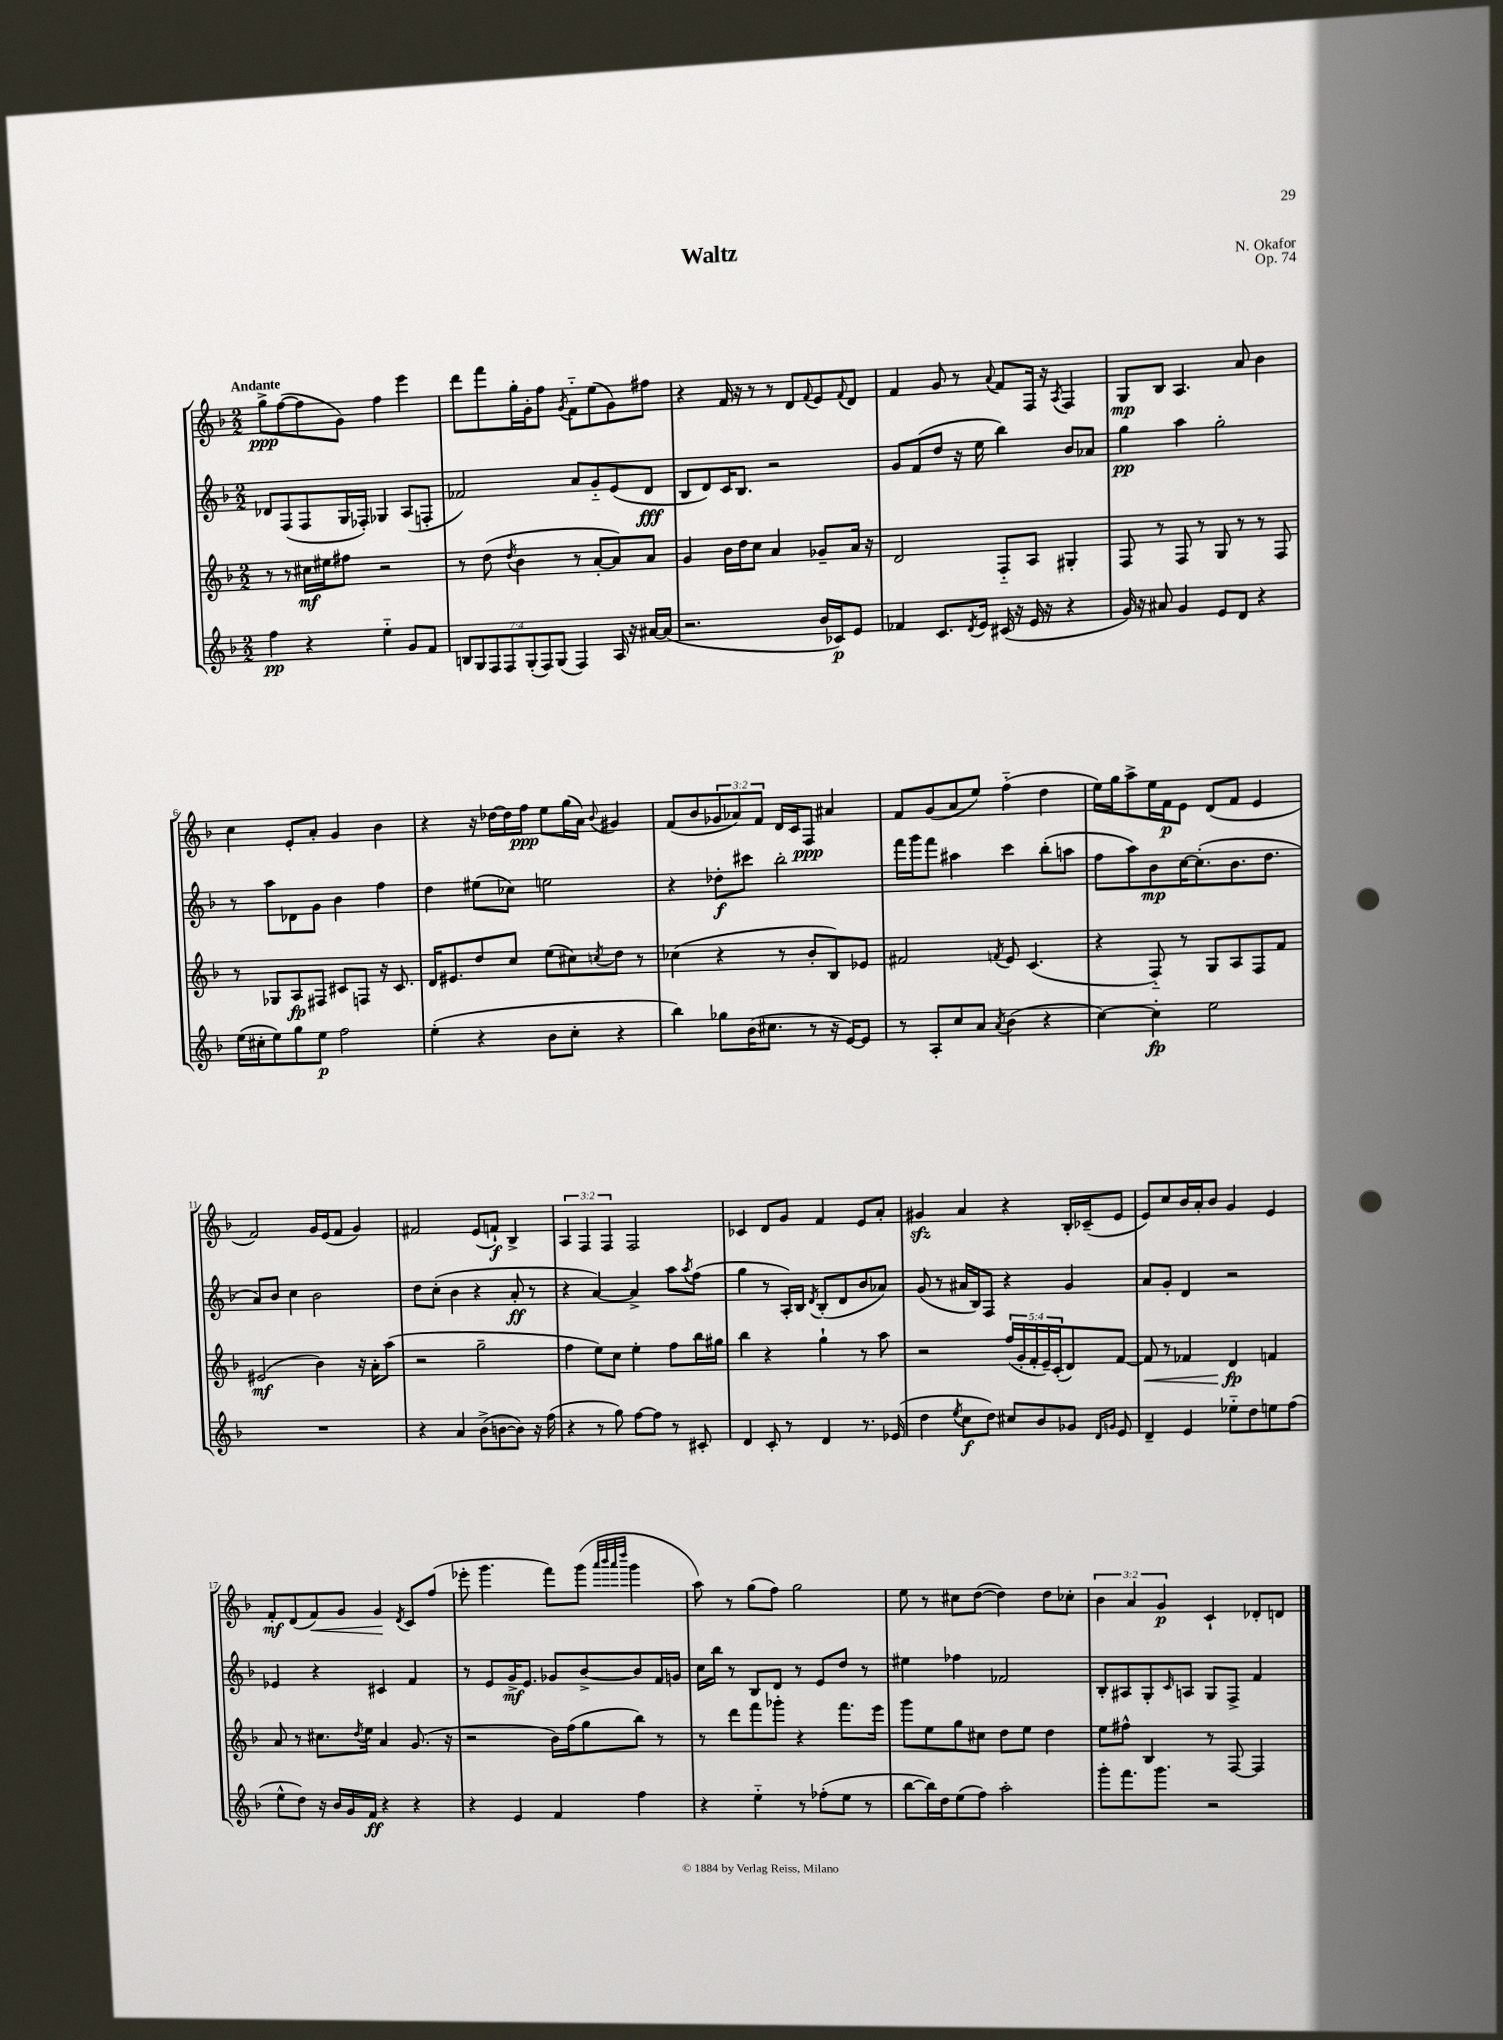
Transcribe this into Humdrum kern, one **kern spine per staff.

**kern	**dynam	**kern	**dynam	**kern	**dynam	**kern	**dynam
*part4	*part4	*part3	*part3	*part2	*part2	*part1	*part1
*staff4	*staff4	*staff3	*staff3	*staff2	*staff2	*staff1	*staff1
*clefG2	*	*clefG2	*	*clefG2	*	*clefG2	*
*k[b-]	*	*k[b-]	*	*k[b-]	*	*k[b-]	*
*M2/2	*	*M2/2	*	*M2/2	*	*M2/2	*
=1	=1	=1	=1	=1	=1	=1	=1
!	!	!	!	!	!	!LO:TX:a:B:t=Andante	!
4ff\	pp	8r	.	8d-X/L	.	8gg^\L	ppp
.	.	8r	.	(8F/	.	([8ff\	.
4r	.	16cc#X\LL	mf	8F/	.	8ff\]	.
.	.	16ee#X\J	.	.	.	.	.
.	.	8ff#X\J	.	16G/L	.	8g\J)	.
.	.	.	.	16F-X'/JJ)	.	.	.
4ee\	.	2r	.	4G-X/	.	4ff\	.
8g/L	.	.	.	(8A/L	.	4eee\	.
8f/J	.	.	.	8Fn'/J	.	.	.
=2	=2	=2	=2	=2	=2	=2	=2
14Bn/L	.	8r	.	2f-X/)	.	8ddd\L	.
14G/	.	.	.	.	.	.	.
.	.	(8dd\	.	.	.	8fff\	.
14F/	.	.	.	.	.	.	.
14F/	.	.	.	.	.	.	.
.	.	8qdd/	.	.	.	.	.
.	.	4b-\	.	.	.	16gg'\L	.
(14G'/	.	.	.	.	.	.	.
.	.	.	.	.	.	16g'\J	.
14F/)	.	.	.	.	.	.	.
.	.	.	.	.	.	8ff\J	.
(14G/J	.	.	.	.	.	.	.
.	.	.	.	.	.	8qg/	.
4F/)	.	8r	.	8a/L	.	8f\L	.
.	.	[8a'/L	.	8g/	.	(8ee\	.
16A/	.	8a/])	.	(8e/	.	8g\)	.
16r	.	.	.	.	.	.	.
[16a#X/LL	.	8a/J	.	8d/J	fff	8ff#X\J	.
(16a#/JJ]	.	.	.	.	.	.	.
=3	=3	=3	=3	=3	=3	=3	=3
2.r	.	4g/	.	8B-/L	.	4r	.
.	.	.	.	8d/)	.	.	.
.	.	16b-\LL	.	16c/K	.	16f/	.
.	.	16dd\J	.	8.B-/J	.	16r	.
.	.	8cc\J	.	.	.	8r	.
.	.	4a/	.	2r	.	8r	.
.	.	.	.	.	.	8d/L	.
.	.	.	.	.	.	8qqf/	.
16b-/LL	.	8g-X~/L	.	.	.	8e/	.
16c-X/J)	p	.	.	.	.	.	.
.	.	.	.	.	.	8qqf/	.
8e/J	.	16a/Jk	.	.	.	8d/J	.
.	.	16r	.	.	.	.	.
=4	=4	=4	=4	=4	=4	=4	=4
4f-X/	.	2d/	.	8g/L	.	4f/	.
.	.	.	.	(8f/	.	.	.
8.c/L	.	.	.	8dd/J	.	8g/	.
.	.	.	.	16r	.	8r	.
8qd/	.	.	.	.	.	.	.
16e/Jk	.	.	.	16ee\	.	.	.
.	.	.	.	.	.	8qqa/	.
(16c#X/	.	8F/L	.	4bb-\)	.	8f/L	.
16r	.	.	.	.	.	.	.
16e/	.	8A/J	.	.	.	16F/Jk	.
16r	.	.	.	.	.	16r	.
.	.	.	.	.	.	8qA/	.
4r	.	4G#X'/	.	8b-/L	.	4F/	.
.	.	.	.	8a-X/J	.	.	.
=5	=5	=5	=5	=5	=5	=5	=5
16g/)	.	8F/	.	4gg\	pp	8G/L	mp
16r	.	.	.	.	.	.	.
8a#X/	.	8r	.	.	.	8B-/J	.
4g/	.	8F/	.	4aa\	.	4.A/	.
.	.	8r	.	.	.	.	.
8e/L	.	8G/	.	2gg'\	.	.	.
8d/J	.	8r	.	.	.	8a/	.
4r	.	8r	.	.	.	4b-\	.
.	.	8F/	.	.	.	.	.
!!LO:LB:g=z
=6	=6	=6	=6	=6	=6	=6	=6
(16ee\LL	.	8r	.	8r	.	4cc\	.
16cc#X'\J	.	.	.	.	.	.	.
8ee\)	.	8G-X/L	.	8aa\L	.	.	.
8gg\	.	8A/	fp	8d-X\	.	8e'/L	.
8ee\J	p	8F#X/J	.	8g\J	.	8a'/J	.
2ff\	.	8c#X/L	.	4b-\	.	4g/	.
.	.	8Fn/J	.	.	.	.	.
.	.	16r	.	4ff\	.	4b-\	.
.	.	8.c#/	.	.	.	.	.
=7	=7	=7	=7	=7	=7	=7	=7
(4ee'\	.	16d/KL	.	4dd\	.	4r	.
.	.	8.e#X/	.	.	.	.	.
4r	.	8dd/	.	(8ee#X\L	.	16r	.
.	.	.	.	.	.	[16dd-X\LL	.
.	.	8cc/J	.	8cc-X\J)	.	16dd-\]	.
.	.	.	.	.	.	16ff\JJ	ppp
8b-\L	.	(8ee\L	.	2een\	.	8ee\L	.
8cc'\J	.	8cc#X\)	.	.	.	(16gg\L	.
.	.	.	.	.	.	16a\JJ)	.
.	.	8qccn/	.	.	.	8qqb-/	.
4r	.	8dd\J	.	.	.	4g#X/	.
.	.	8r	.	.	.	.	.
=8	=8	=8	=8	=8	=8	=8	=8
4bb-\)	.	(4cc-X\	.	4r	.	(8f/L	.
.	.	.	.	.	.	8b-/	.
8gg-X\L	.	4r	.	8dd-X'\L	f	12g-X/	.
.	.	.	.	.	.	12a-X/)	.
(16b-\K	.	.	.	8ccc#X\J	.	.	.
.	.	.	.	.	.	12f/J	.
8.cc#X\J	.	.	.	.	.	.	.
.	.	8r	.	2bb-'\	.	16d/LL	.
.	.	.	.	.	.	16c/J	.
8r	.	8b-'/L	.	.	.	8F/J	ppp
16r	.	8B-/)	.	.	.	4a#X/	.
[16e/KL)	.	.	.	.	.	.	.
8e/J]	.	8e-X/J	.	.	.	.	.
=9	=9	=9	=9	=9	=9	=9	=9
8r	.	2f#X/	.	16fff\LL	.	8f/L	.
.	.	.	.	16ggg\J	.	.	.
8A'/L	.	.	.	8fff\J	.	(8g/	.
8cc/	.	.	.	4aa#X\	.	8a/	.
8a/J	.	.	.	.	.	8ee/J)	.
8qa/	.	8qfn/	.	.	.	.	.
(4b-\	.	8e/	.	4ccc\	.	(4ff\	.
.	.	(4.c/	.	.	.	.	.
4r	.	.	.	(8bb-'\L	.	4dd\	.
.	.	.	.	8aan\J	.	.	.
=10	=10	=10	=10	=10	=10	=10	=10
[4cc\)	.	4r	.	8ff\L	.	16ee\LL)	.
.	.	.	.	.	.	16gg\J	.
.	.	.	.	8aa\)	.	8aa^\	.
4cc'\]	fp	8F/)	.	8b-\	mp	16ee\L	.
.	.	.	.	.	.	16f\J	p
.	.	8r	.	[16cc\K	.	8e\J	.
.	.	.	.	(8.cc'\]	.	.	.
2ee\	.	8G/L	.	.	.	(8d/L	.
.	.	8A/	.	8.b-\	.	8f/J	.
.	.	8F/	.	.	.	4e/	.
.	.	.	.	8.dd\J	.	.	.
.	.	8f/J	.	.	.	.	.
!!LO:LB:g=z
=11	=11	=11	=11	=11	=11	=11	=11
1r	.	(2e#X/	mf	8a/L)	.	2f/)	.
.	.	.	.	8b-/J	.	.	.
.	.	.	.	4cc\	.	.	.
.	.	4b-\)	.	2b-\	.	16g/LL	.
.	.	.	.	.	.	(16e/J	.
.	.	.	.	.	.	8f/J	.
.	.	16r	.	.	.	4g/)	.
.	.	16a'\KL	.	.	.	.	.
.	.	(8aa\J	.	.	.	.	.
=12	=12	=12	=12	=12	=12	=12	=12
4r	.	2r	.	8dd\L	.	2f#X/	.
.	.	.	.	(8cc'\J	.	.	.
4a/	.	.	.	4b-\	.	.	.
(8b-^\L	.	2gg~\	.	4r	.	(8e/L	.
[8bn\	.	.	.	.	.	8fn`/J)	f
8b\J])	.	.	.	8a'/	ff	4B-^/	.
16r	.	.	.	8r	.	.	.
(16ff\	.	.	.	.	.	.	.
=13	=13	=13	=13	=13	=13	=13	=13
4r	.	4ff\	.	4r	.	6A/	.
.	.	.	.	.	.	6F/	.
8r	.	8ee\L)	.	[4a/)	.	.	.
.	.	.	.	.	.	6F/	.
8gg\)	.	8cc\J	.	.	.	.	.
[8ff\L	.	4ee'\	.	4a^/]	.	2F/	.
8ff\J]	.	.	.	.	.	.	.
8r	.	8ff\L	.	8aa\L	.	.	.
.	.	.	.	8qaa/	.	.	.
8c#X'/	.	16bb-\L	.	(8ff\J	.	.	.
.	.	16gg#X\JJ	.	.	.	.	.
=14	=14	=14	=14	=14	=14	=14	=14
4d/	.	4bb-\	.	4gg\	.	4c-X/	.
8c'/	.	4r	.	8r	.	8d/L	.
8r	.	.	.	16A'/LL)	.	8g/J	.
.	.	.	.	16B-/JJ	.	.	.
.	.	.	.	8qd/	.	.	.
4d/	.	4gg`\	.	(8B-'/L	.	4f/	.
.	.	.	.	8d/	.	.	.
8.r	.	8r	.	8b-/	.	8e/L	.
.	.	8aa\	.	8a-X/J)	.	8a'/J	.
(16e-X/	.	.	.	.	.	.	.
=15	=15	=15	=15	=15	=15	=15	=15
4dd\	.	2r	.	(8g/	.	4g#Xzz/	.
.	.	.	.	8r	.	.	.
8qee/	.	.	.	.	.	.	.
8cc\L	f	.	.	16a#X/LL	.	4a/	.
.	.	.	.	16B-/J)	.	.	.
8dd\J)	.	.	.	8F/J	.	.	.
8cc#X/L	.	(20ff/LL	.	4r	.	4r	.
.	.	20g'/	.	.	.	.	.
.	.	20f'/	.	.	.	.	.
8b-/	.	.	.	.	.	.	.
.	.	20e~/)	.	.	.	.	.
.	.	(20c'/J	.	.	.	.	.
8g-X/J	.	8d/)	.	4g/	.	16B-'/LL	.
.	.	.	.	.	.	(16c-X~/J	.
16qqd/LL	.	.	.	.	.	.	.
16qqgn/JJ	.	.	.	.	.	.	.
8e/	.	[8f/J	.	.	.	8e/J	.
=16	=16	=16	=16	=16	=16	=16	=16
!	!	!	!LO:HP:b	!	!	!	!
4d~/	.	8f/]	<	8a/L	.	8e/L)	.
.	.	8r	.	8g'/J	.	8cc/	.
4e/	.	4f-X/	.	4d/	.	16b-/L	.
.	.	.	.	.	.	16a'/J	.
.	.	.	.	.	.	8b-/J	.
8ee-X\L	.	4d/	fp	2r	.	4g/	.
8dd\	.	.	.	.	.	.	.
8een\	.	4fn/	[	.	.	4e/	.
(8ff\J	.	.	.	.	.	.	.
!!LO:LB:g=z
=17	=17	=17	=17	=17	=17	=17	=17
8ee^^\L	.	8a/	.	4e-X/	.	8f'/L	mf
8dd\J)	.	8r	.	.	.	(8d/	.
!	!	!	!	!	!	!	!LO:HP:b
16r	.	8.cc#X\L	.	4r	.	8f/)	<
16b-/LL	.	.	.	.	.	.	.
16g/	.	.	.	.	.	8g/J	.
.	.	8qdd/	.	.	.	.	.
16f/JJ	ff	16ee\Jk	.	.	.	.	.
4r	.	4a/	.	4c#X/	.	4g/	.
.	.	.	.	.	.	8qd/	.
4r	.	(8.g/	.	4f/	.	8c/L	[
.	.	.	.	.	.	(8ff/J	.
.	.	16r	.	.	.	.	.
=18	=18	=18	=18	=18	=18	=18	=18
4r	.	2r	.	8r	.	8eee-X'\	.
.	.	.	.	8e/L	.	4.ggg\	.
4e/	.	.	.	16g^/K	mf	.	.
.	.	.	.	8.e/J	.	.	.
4f/	.	16b-\LL)	.	8g-X/L	.	8fff\L)	.
.	.	(16ff\J	.	.	.	.	.
.	.	8gg\	.	[8b-^/	.	(8ggg\J	.
.	.	.	.	.	.	32qqaaa/LLL	.
.	.	.	.	.	.	32qqbbb-/	.
.	.	.	.	.	.	32qqaaa/	.
.	.	.	.	.	.	32qqdddd/JJJ	.
4ff\	.	8bb-\J)	.	8b-/]	.	4ggg\	.
.	.	8r	.	16f/L	.	.	.
.	.	.	.	16gn/JJ	.	.	.
=19	=19	=19	=19	=19	=19	=19	=19
4r	.	8r	.	16cc\LL	.	8aa\)	.
.	.	.	.	16bb-\JJ	.	.	.
.	.	8ddd\L	.	8r	.	8r	.
4ee\	.	8fff\	.	8B-/L	.	(8gg\L	.
.	.	8ggg-X'\J	.	8d/J	.	8ff\J)	.
8r	.	4r	.	8r	.	2gg\	.
(8ff-X'\L	.	.	.	8e/L	.	.	.
8ee\J	.	8.fff\L	.	8dd/J	.	.	.
8r	.	.	.	8r	.	.	.
.	.	16eee\Jk	.	.	.	.	.
=20	=20	=20	=20	=20	=20	=20	=20
[8bb-\L	.	8ggg\L	.	4ee#X\	.	8ee\	.
16bb-\L])	.	8ee\	.	.	.	8r	.
16dd\J	.	.	.	.	.	.	.
(8ee\	.	8gg\	.	4ff-X\	.	8cc#X\L	.
8ff\J)	.	8cc#X\J	.	.	.	([8dd\J	.
2aa'\	.	8dd\L	.	2f-X/	.	4dd\])	.
.	.	8ee\J	.	.	.	.	.
.	.	4dd\	.	.	.	8dd\L	.
.	.	.	.	.	.	8cc-X'\J	.
=21	=21	=21	=21	=21	=21	=21	=21
8ggg'\L	.	8ee\L	.	8B-'/L	.	6b-\	.
8.fff\	.	8ff#X^^\J	.	8A#X/	.	.	.
.	.	.	.	.	.	6a/	.
.	.	4B-/	.	8G'/	.	.	.
8.ggg\J	.	.	.	.	.	.	.
.	.	.	.	.	.	6g/	p
.	.	.	.	16qqc/	.	.	.
.	.	.	.	8An/J	.	.	.
2r	.	8r	.	8G/L	.	4c`/	.
.	.	[8F/	.	8F^/J	.	.	.
.	.	4F/]	.	4f/	.	8d-X'/L	.
.	.	.	.	.	.	8dn/J	.
==	==	==	==	==	==	==	==
*-	*-	*-	*-	*-	*-	*-	*-
